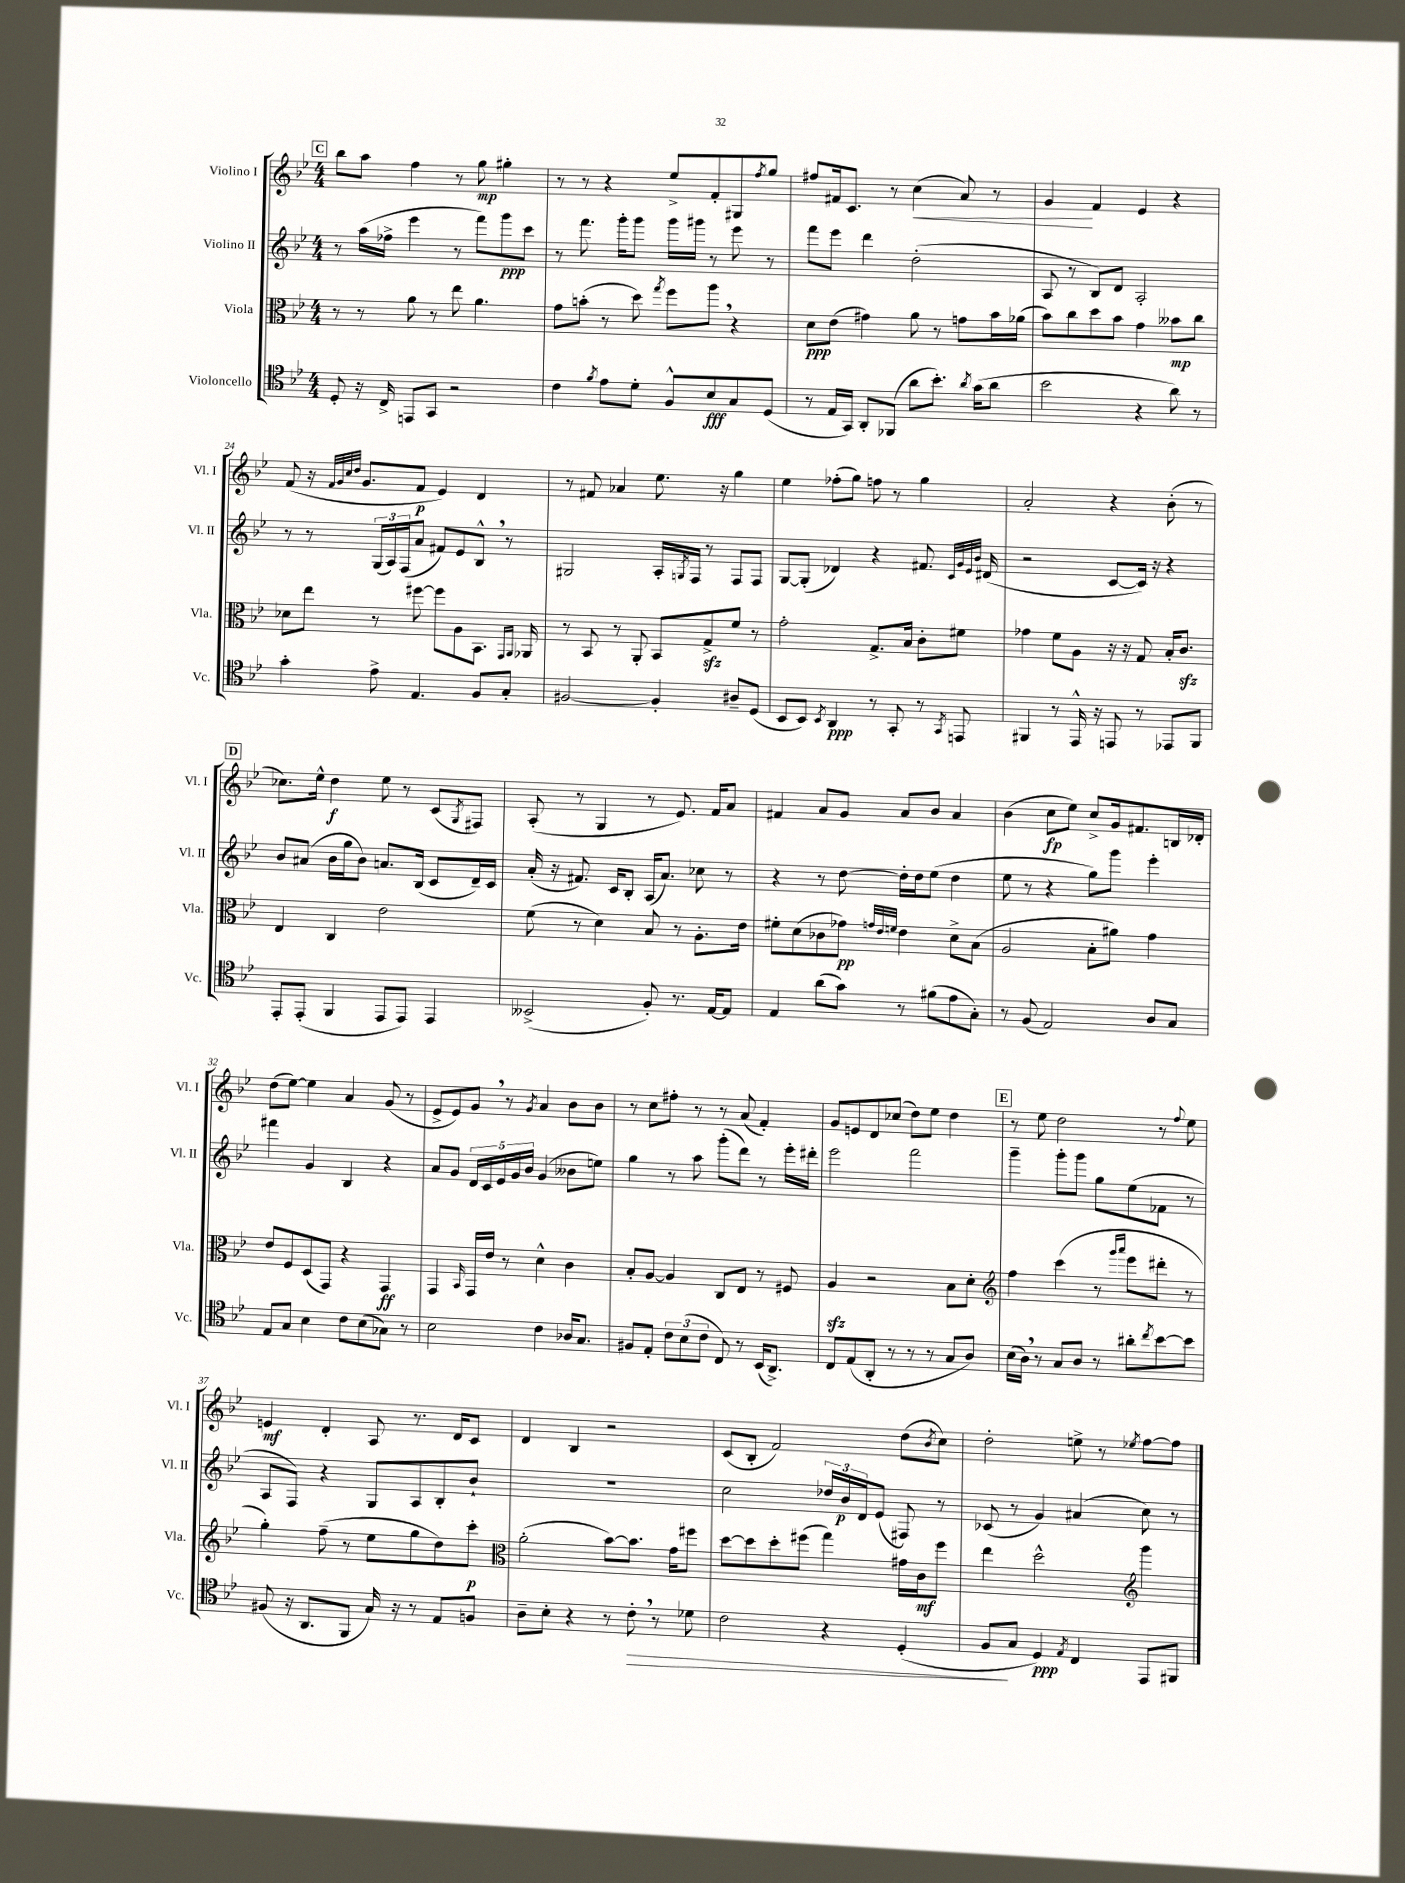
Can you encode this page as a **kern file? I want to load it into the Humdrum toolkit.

**kern	**dynam	**kern	**dynam	**kern	**dynam	**kern	**dynam
*part4	*part4	*part3	*part3	*part2	*part2	*part1	*part1
*staff4	*staff4	*staff3	*staff3	*staff2	*staff2	*staff1	*staff1
*I"Violoncello	*	*I"Viola	*	*I"Violino II	*	*I"Violino I	*
*I'Vc.	*	*I'Vla.	*	*I'Vl. II	*	*I'Vl. I	*
*clefC4	*	*clefC3	*	*clefG2	*	*clefG2	*
*k[b-e-]	*	*k[b-e-]	*	*k[b-e-]	*	*k[b-e-]	*
*M4/4	*	*M4/4	*	*M4/4	*	*M4/4	*
!!LO:REH:place=s1:t=C
=20	=20	=20	=20	=20	=20	=20	=20
8D'/	.	8r	.	8r	.	8bb-\L	.
16r	.	8r	.	(16aa\LL	.	8aa\J	.
16C^/	.	.	.	16ff-X^\JJ	.	.	.
8EEn/L	.	8a\	.	4eee-\	.	4ff\	.
8GG/J	.	8r	.	.	.	.	.
2r	.	8ee-\	.	8r	.	8r	.
.	.	4.a\	.	8fff\L)	.	8gg\	mp
.	.	.	.	8ggg\	ppp	4gg#X'\	.
.	.	.	.	8ccc\J	.	.	.
=21	=21	=21	=21	=21	=21	=21	=21
4c\	.	8g\L	.	8r	.	8r	.
.	.	(8bn'\J	.	8.fff\	.	8r	.
8qf/	.	.	.	.	.	.	.
8e-\L	.	8r	.	.	.	4r	.
.	.	.	.	16ggg'\KL	.	.	.
8d'\J	.	8dd\)	.	8ggg\J	.	.	.
.	.	8qgg/	.	.	.	.	.
8F^^/L	.	8ff\L	.	16ggg\LL	.	8ee-^/L	.
.	.	.	.	16ggg#X\JJ	.	.	.
8B-/	fff	8aa,\J	.	8r	.	8f'/	.
8G/	.	4r	.	8eee-\	.	8G#X/	.
.	.	.	.	.	.	8qff/	.
(8D/J	.	.	.	8r	.	8gg/J	.
=22	=22	=22	=22	=22	=22	=22	=22
8r	.	8d\L	ppp	8fff\L	.	8ff#X/L	.
16E-/LL	.	(8e-\J	.	8eee-\J	.	16f#X/k	.
16GG/JJ)	.	.	.	.	.	8.c/J	.
8AA'/L	.	4g#X\)	.	4ddd\	.	.	.
(8FF-X/J	.	.	.	.	.	8r	.
!	!	!	!	!	!	!	!LO:HP:b
8a\L	.	8a\	.	(2dd'\	.	(4cc\	<
8.b-'\J)	.	8r	.	.	.	.	.
.	.	8gn\L	.	.	.	8a/)	.
8qa/	.	.	.	.	.	.	.
(16g\KL	.	.	.	.	.	.	.
8a\J	.	16b-\L	.	.	.	8r	.
.	.	(16a-X\JJ	.	.	.	.	.
=23	=23	=23	=23	=23	=23	=23	=23
2b-\	.	8b-\L)	.	8A/	.	4g/	.
.	.	8cc\	.	8r	.	.	.
.	.	8dd\	.	8B-/L)	.	4f/	[
.	.	8b-\J	.	8d/J	.	.	.
4r	.	4g\	.	2A'/	.	4e-/	.
8a\)	.	8b--X\L	mp	.	.	4r	.
8r	.	8cc\J	.	.	.	.	.
!!LO:LB:g=z
=24	=24	=24	=24	=24	=24	=24	=24
4g'\	.	8d-X\L	.	8r	.	(8f/	.
.	.	8ee-\J	.	8r	.	16r	.
.	.	.	.	.	.	32qqf/LLL	.
.	.	.	.	.	.	32qqg/	.
.	.	.	.	.	.	32qqcc/	.
.	.	.	.	.	.	32qqdd/JJJ	.
.	.	.	.	.	.	8.g/L	.
8e-^\	.	8r	.	(24G/LL	.	.	.
.	.	.	.	24A/)	.	.	.
.	.	.	.	(24F/J	.	.	.
4.E-/	.	[8ff#X\	.	8a/J	.	8f/J	p
.	.	8ff#\L]	.	8f#X/L)	.	4e-/)	.
.	.	8A\	.	8e-/	.	.	.
8F/L	.	8.BB-\J	.	8B-^^,/J	.	4d/	.
8G'/J	.	.	.	8r	.	.	.
.	.	16qqGG/LL	.	.	.	.	.
.	.	16qqAA/JJ	.	.	.	.	.
.	.	16AA-X/	.	.	.	.	.
=25	=25	=25	=25	=25	=25	=25	=25
[2F#X/	.	8r	.	2G#X/	.	8r	.
.	.	8BB-/	.	.	.	8f#X/	.
.	.	8r	.	.	.	4a-X/	.
.	.	8AA'/	.	.	.	.	.
4F#'/]	.	8BB-/L	.	16A'/LL	.	8.ee-\	.
.	.	.	.	8qGn/	.	.	.
.	.	.	.	16F/JJ	.	.	.
.	.	8Gzz^/	.	8r	.	.	.
.	.	.	.	.	.	16r	.
8A#X~/L	.	8f/J	.	8F/L	.	4gg\	.
(8D/J	.	8r	.	8F/J	.	.	.
=26	=26	=26	=26	=26	=26	=26	=26
8BB-/L	.	2g'\	.	[8G/L	.	4ee-\	.
8BB-/J)	.	.	.	(8G'/J]	.	.	.
8qBB-/	.	.	.	.	.	.	.
4AA/	ppp	.	.	4d-X/)	.	(8ff-X'\L	.
.	.	.	.	.	.	8gg\J)	.
8r	.	8.G^/L	.	4r	.	8ffn\	.
8GG'/	.	.	.	.	.	8r	.
.	.	16B-/Jk	.	.	.	.	.
8r	.	8c'\L	.	8.f#X/	.	4gg\	.
8qGG/	.	.	.	.	.	.	.
8EEn/	.	8f#X\J	.	.	.	.	.
.	.	.	.	32qqc/LLL	.	.	.
.	.	.	.	32qqg/	.	.	.
.	.	.	.	32qqe-/	.	.	.
.	.	.	.	32qqb-/JJJ	.	.	.
.	.	.	.	(16d#X/	.	.	.
=27	=27	=27	=27	=27	=27	=27	=27
4FF#X/	.	4g-X\	.	2r	.	2a'/	.
8r	.	8f\L	.	.	.	.	.
16EE-^^/	.	8A\J	.	.	.	.	.
16r	.	.	.	.	.	.	.
8EEn/	.	16r	.	[8c/L	.	4r	.
.	.	16r	.	.	.	.	.
8r	.	8G/	.	16c/Jk])	.	.	.
.	.	.	.	16r	.	.	.
8EE-X/L	.	16B-'/KL	.	4r	.	(8b-'\	.
.	.	8.czz/J	.	.	.	.	.
8FF#/J	.	.	.	.	.	8r	.
!!LO:LB:g=z
!!LO:REH:place=s1:t=D
=28	=28	=28	=28	=28	=28	=28	=28
8EE-'/L	.	4E-/	.	8b-/L	.	8.cc-X\L)	.
(8EE-'/J	.	.	.	(8a#X/J	.	.	.
.	.	.	.	.	.	16ee-^^\Jk	.
4FF/	.	4C/	.	16b-\LL	.	4dd\	f
.	.	.	.	16gg\J	.	.	.
.	.	.	.	8b-\J)	.	.	.
8EE-/L	.	2e-\	.	8.an/L	.	8ee-\	.
8EE-/J)	.	.	.	.	.	8r	.
.	.	.	.	(16B-/Jk	.	.	.
4EE-/	.	.	.	8c/L	.	(8c/L	.
.	.	.	.	.	.	8qG/	.
.	.	.	.	16d~/L)	.	8F#X/J)	.
.	.	.	.	16c/JJ	.	.	.
=29	=29	=29	=29	=29	=29	=29	=29
(2BB--X^/	.	(8f\	.	(16a'/	.	(8A'/	.
.	.	.	.	16r	.	.	.
.	.	8r	.	8.f#X/)	.	8r	.
.	.	4d\)	.	.	.	4G/	.
.	.	.	.	16c/KL	.	.	.
.	.	.	.	8B-'/J	.	.	.
8F'/)	.	8B-/	.	(16A/KL	.	8r	.
.	.	.	.	8.a/J)	.	.	.
8.r	.	8r	.	.	.	8.e-/)	.
.	.	8.A'\L	.	8cc-X\	.	.	.
[16E-/KL	.	.	.	.	.	16f/KL	.
8E-/J]	.	.	.	8r	.	8a/J	.
.	.	16e-\Jk	.	.	.	.	.
=30	=30	=30	=30	=30	=30	=30	=30
4E-/	.	8f#X'\L	.	4r	.	4f#X/	.
.	.	(8d\	.	.	.	.	.
(8a\L	.	8c-X\	.	8r	.	8a/L	.
8g\J)	.	8g-X\J)	pp	[8dd\	.	8g/J	.
.	.	32qqgn/LLL	.	.	.	.	.
.	.	32qqe-/	.	.	.	.	.
.	.	32qqfn/JJJ	.	.	.	.	.
8r	.	4e-\	.	16dd'\LL]	.	8a/L	.
.	.	.	.	16dd\J	.	.	.
(8f#X\L	.	.	.	(8ee-\J	.	8b-/J	.
8e-\	.	8d^\L	.	4dd\	.	4a/	.
8G'\J)	.	(8B-\J	.	.	.	.	.
=31	=31	=31	=31	=31	=31	=31	=31
8r	.	2A/	.	8ee-\	.	(4b-\	.
(8F/	.	.	.	8r	.	.	.
2E-/)	.	.	.	4r	.	8cc\L	fp
.	.	.	.	.	.	8ee-\J)	.
.	.	8B-'\L	.	8gg\L)	.	8cc^/L	.
.	.	8a#X\J)	.	8ggg\J	.	16g/k	.
.	.	.	.	.	.	8.f#X/	.
8A/L	.	4g\	.	4eee-'\	.	.	.
8G/J	.	.	.	.	.	16Bn/L	.
.	.	.	.	.	.	16d-X'/JJ	.
!!LO:LB:g=z
=32	=32	=32	=32	=32	=32	=32	=32
8E-/L	.	8e-/L	.	4fff#X\	.	(8dd\L	.
8G/J	.	8F/	.	.	.	[8ee-\J)	.
4B-\	.	(8D/	.	4g/	.	4ee-\]	.
.	.	8GG/J)	.	.	.	.	.
8c\L	.	4r	.	4B-/	.	4a/	.
(8B-\	.	.	.	.	.	.	.
8G-X\J)	.	4GG/	ff	4r	.	(8g/	.
8r	.	.	.	.	.	8r	.
=33	=33	=33	=33	=33	=33	=33	=33
2B-\	.	4GG/	.	8a/L	.	8e-^/L	.
.	.	.	.	8g/J	.	8e-/)	.
.	.	16qqBB-/	.	.	.	.	.
.	.	16GG/LL	.	20d/LL	.	8g,/J	.
.	.	.	.	20c/	.	.	.
.	.	16e-/JJ	.	.	.	.	.
.	.	.	.	20e-/	.	.	.
.	.	8r	.	.	.	8r	.
.	.	.	.	20g/	.	.	.
.	.	.	.	20b-/JJ	.	.	.
.	.	.	.	.	.	8qg/	.
4c\	.	4d^^\	.	(4g/	.	4a/	.
16A-X/KL	.	4c\	.	8b--X\L	.	8b-\L	.
8.G/J	.	.	.	.	.	.	.
.	.	.	.	8een\J)	.	8b-\J	.
=34	=34	=34	=34	=34	=34	=34	=34
8F#X/L	.	8B-'/L	.	4gg\	.	8r	.
8E-'/J	.	[8A/J	.	.	.	8cc\L	.
12c\L	.	4A/]	.	8r	.	8ff#X'\J	.
(12B-\	.	.	.	.	.	.	.
.	.	.	.	8aa\	.	8r	.
12c\J	.	.	.	.	.	.	.
8C/)	.	8C/L	.	(8ggg'\L	.	8r	.
8r	.	8E-/J	.	8ddd\J)	.	(8a/	.
(16BB-/KL	.	8r	.	8r	.	4f'/)	.
8.AA^/J)	.	.	.	.	.	.	.
.	.	8F#X/	.	16eee-'\LL	.	.	.
.	.	.	.	16ddd#X'\JJ	.	.	.
=35	=35	=35	=35	=35	=35	=35	=35
8C/L	.	4Azz/	.	2eee-\	.	8g/L	.
(8E-/	.	.	.	.	.	8en/	.
8AA'/J	.	2r	.	.	.	8d/	.
8r	.	.	.	.	.	(8cc-X/J	.
8r	.	.	.	2fff\	.	8dd\L)	.
8r	.	.	.	.	.	8ee-\J	.
8G/L	.	8B-\L	.	.	.	4dd\	.
8A/J)	.	8d'\J	.	.	.	.	.
!!LO:REH:place=s1:t=E
=36	=36	=36	=36	=36	=36	=36	=36
*	*	*clefG2	*	*	*	*	*
(16B-\LL	.	4ff\	.	4ggg~\	.	8r	.
16A,\JJ)	.	.	.	.	.	.	.
8r	.	.	.	.	.	8ee-\	.
8G/L	.	(4ccc\	.	8ggg'\L	.	2dd\	.
8A/J	.	.	.	8ggg\J	.	.	.
8r	.	8r	.	8gg\L	.	.	.
.	.	16qqggg/LL	.	.	.	.	.
.	.	16qqaaa/JJ	.	.	.	.	.
8a#X'\L	.	8eee-\L	.	(8ee-\	.	.	.
8qcc/	.	.	.	.	.	.	.
[8b-\	.	8ddd#X'\J	.	8f-X\J	.	8r	.
.	.	.	.	.	.	8qqff/	.
8b-\J]	.	8r	.	8r	.	8ee-\	.
!!LO:LB:g=z
=37	=37	=37	=37	=37	=37	=37	=37
(8F#X/	.	4gg'\)	.	8A/L	.	4en/	mf
16r	.	.	.	8F/J)	.	.	.
8.AA/L	.	.	.	.	.	.	.
.	.	(8ff~\	.	4r	.	4d'/	.
8FF/J	.	8r	.	.	.	.	.
16G/)	.	8ee-\L	.	8G/L	.	8A/	.
16r	.	.	.	.	.	.	.
8r	.	8gg\	.	8A/	.	8.r	.
8E-/L	.	8dd\)	.	8B-'/	.	.	.
.	.	.	.	.	.	16d/KL	.
8Fn/J	.	8ccc'\J	p	8b-`/J	.	8c/J	.
=38	=38	=38	=38	=38	=38	=38	=38
*	*	*clefC3	*	*	*	*	*
8A~\L	.	(2a'\	.	1r	.	4d/	.
8B-'\J	.	.	.	.	.	.	.
4r	.	.	.	.	.	4B-/	.
8r	.	[8b-\L)	.	.	.	2r	.
!	!LO:HP:b	!	!	!	!	!	!
8c',\	>	8.b-\J]	.	.	.	.	.
8r	.	.	.	.	.	.	.
.	.	16g\KL	.	.	.	.	.
8d-X\	.	8ff#X\J	.	.	.	.	.
=39	=39	=39	=39	=39	=39	=39	=39
2c\	.	[8dd\L	.	2cc\	.	(8c/L	.
.	.	8dd\]	.	.	.	8B-'/J	.
.	.	8dd'\	.	.	.	2f/)	.
.	.	(8ff#X\J	.	.	.	.	.
4r	.	4gg\)	.	24dd-X/LL	.	.	.
.	.	.	.	24b-/	p	.	.
.	.	.	.	24d/J	.	.	.
.	.	.	.	(8e-/J	.	.	.
(4D'/	.	16g#X\LL	.	8F#X/)	.	(8dd\L	.
.	.	16c\J	mf	.	.	.	.
.	.	.	.	.	.	8qb-/	.
.	.	8ff#\J	.	8r	.	8cc\J)	.
=40	=40	=40	=40	=40	=40	=40	=40
8F/L	.	4ee-\	.	(8c-X/	.	2dd'\	.
8G/J	]	.	.	8r	.	.	.
4D/)	ppp	2dd^^\	.	4g/)	.	.	.
8qE-/	.	.	.	.	.	.	.
4C/	.	.	.	(4a#X/	.	8een^\	.
.	.	.	.	.	.	8r	.
*	*	*clefG2	*	*	*	*	*
.	.	.	.	.	.	8qee-X/	.
8EE-/L	.	4ggg\	.	8cc\)	.	[8ff\L	.
8FF#X/J	.	.	.	8r	.	8ff\J]	.
==	==	==	==	==	==	==	==
*-	*-	*-	*-	*-	*-	*-	*-
